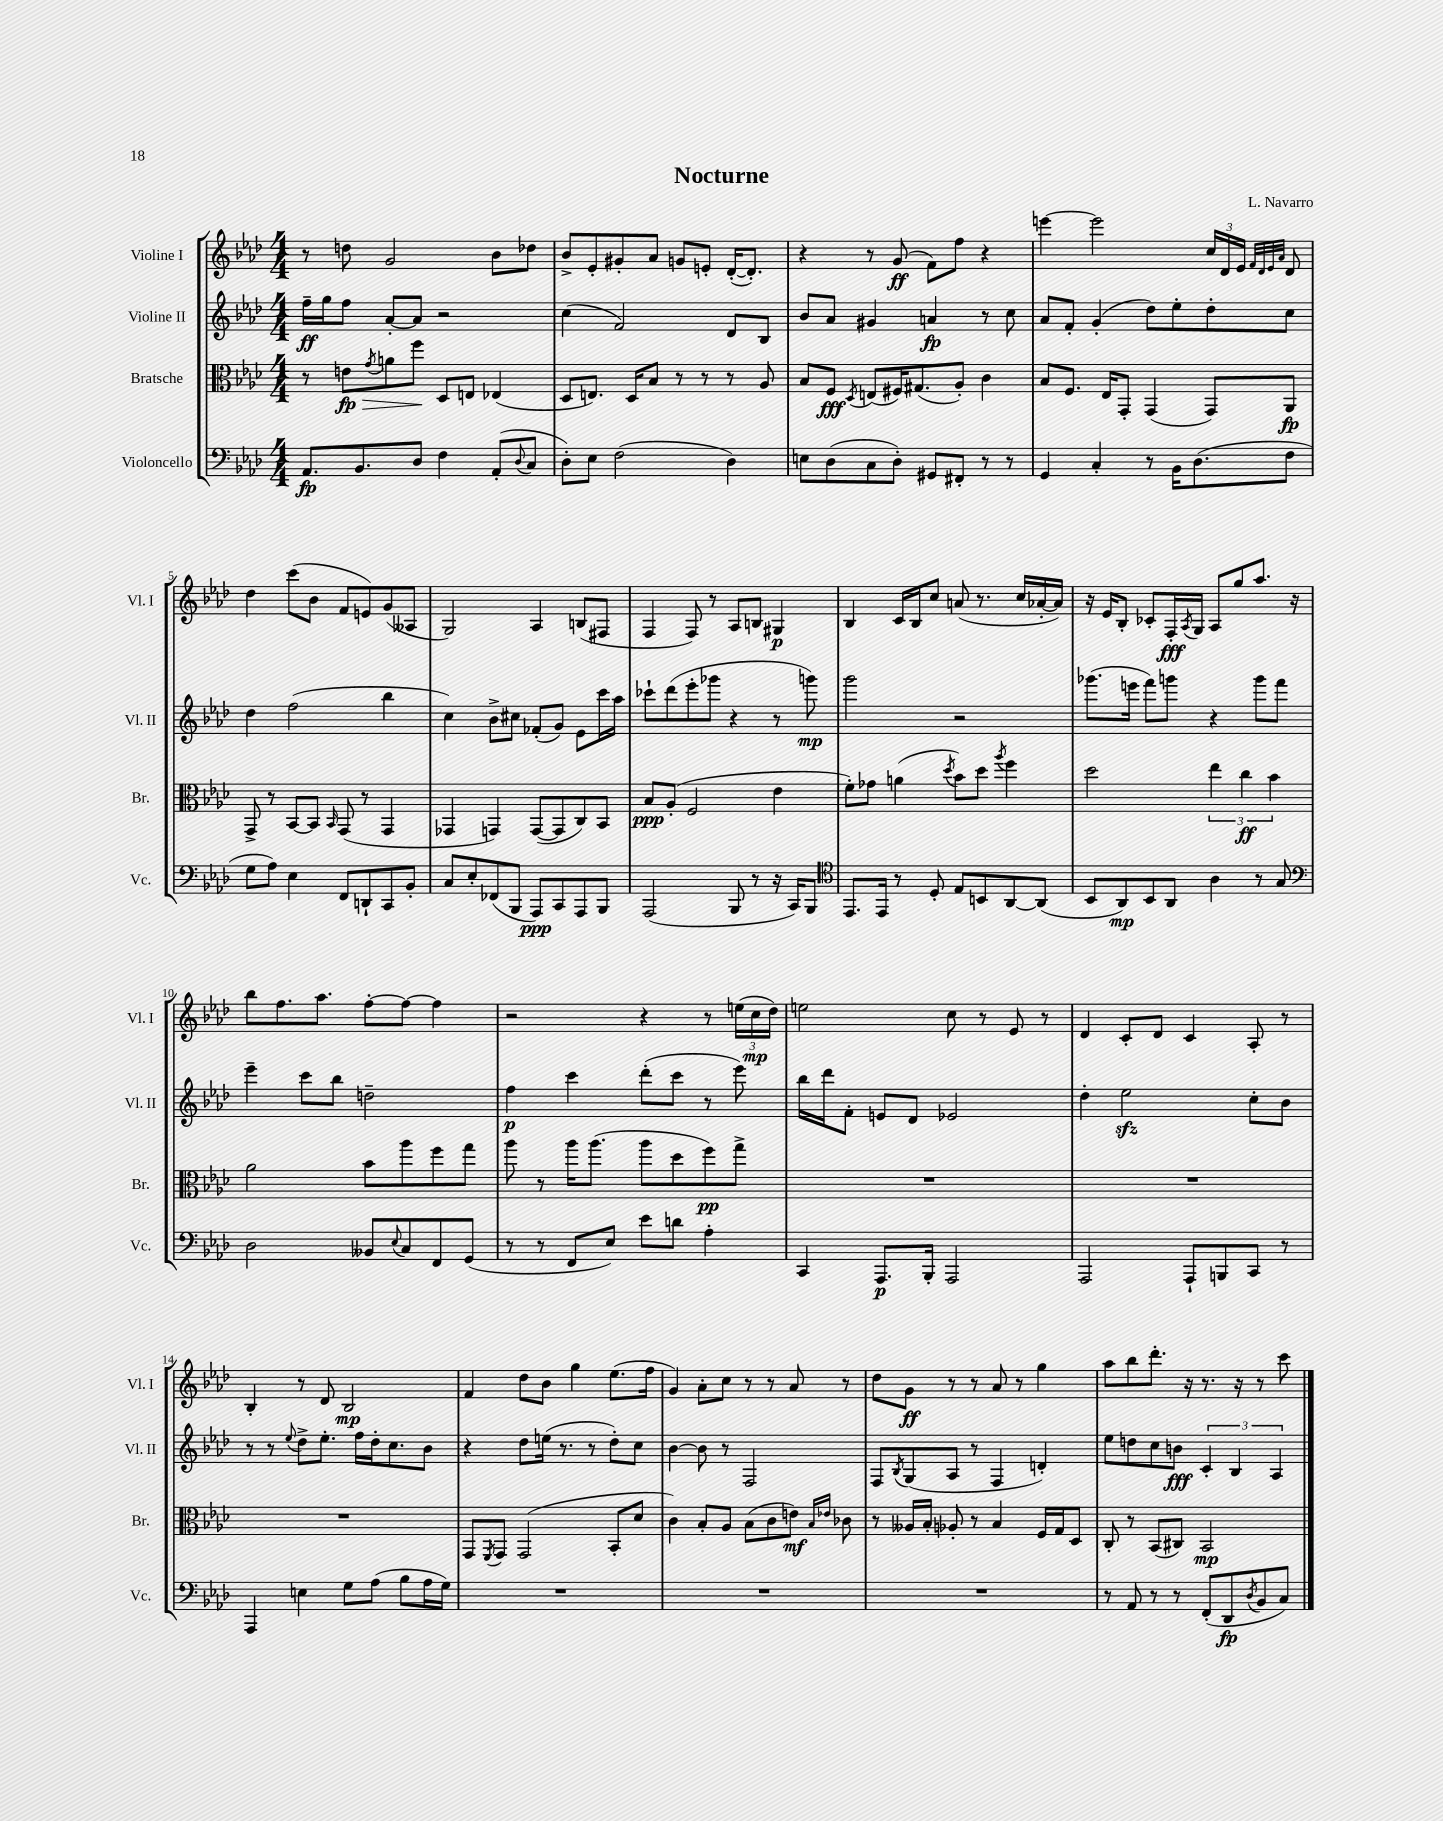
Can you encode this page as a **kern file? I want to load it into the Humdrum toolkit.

**kern	**dynam	**kern	**dynam	**kern	**dynam	**kern	**dynam
*part4	*part4	*part3	*part3	*part2	*part2	*part1	*part1
*staff4	*staff4	*staff3	*staff3	*staff2	*staff2	*staff1	*staff1
*I"Violoncello	*	*I"Bratsche	*	*I"Violine II	*	*I"Violine I	*
*I'Vc.	*	*I'Br.	*	*I'Vl. II	*	*I'Vl. I	*
*clefF4	*	*clefC3	*	*clefG2	*	*clefG2	*
*k[b-e-a-d-]	*	*k[b-e-a-d-]	*	*k[b-e-a-d-]	*	*k[b-e-a-d-]	*
*M4/4	*	*M4/4	*	*M4/4	*	*M4/4	*
=1	=1	=1	=1	=1	=1	=1	=1
8.AA-/L	fp	8r	.	16ff~\LL	ff	8r	.
.	.	.	.	16gg\J	.	.	.
!	!	!	!LO:HP:b	!	!	!	!
.	.	8en\L	> fp	8ff\J	.	8ddn\	.
8.BB-/	.	.	.	.	.	.	.
.	.	8qg/	.	.	.	.	.
.	.	8an\	.	[8a-'/L	.	2g/	.
8D-/J	.	8ff\J	.	8a-/J]	.	.	.
4F\	.	8D-/L	]	2r	.	.	.
.	.	8En/J	.	.	.	.	.
(8AA-'/L	.	(4E-X/	.	.	.	8b-\L	.
8qqD-/	.	.	.	.	.	.	.
8C/J	.	.	.	.	.	8dd-X\J	.
=2	=2	=2	=2	=2	=2	=2	=2
8D-'\L)	.	8D-/L	.	(4cc\	.	8b-^/L	.
8E-\J	.	8.En/J)	.	.	.	8e-'/	.
(2F\	.	.	.	2f/)	.	8g#X'/	.
.	.	16D-/KL	.	.	.	.	.
.	.	8B-/J	.	.	.	8a-/J	.
.	.	8r	.	.	.	8gn/L	.
.	.	8r	.	.	.	8en'/J	.
4D-\)	.	8r	.	8d-/L	.	([16d-'/KL	.
.	.	.	.	.	.	8.d-'/J])	.
.	.	8A-/	.	8B-/J	.	.	.
=3	=3	=3	=3	=3	=3	=3	=3
8En\L	.	8B-/L	.	8b-/L	.	4r	.
(8D-\	.	8F/J	fff	8a-/J	.	.	.
.	.	8qD-/	.	.	.	.	.
8C\	.	(8En/L	.	4g#X/	.	8r	.
8D-'\J)	.	16F#X/K)	.	.	.	(8g/	ff
.	.	(8.G#X/	.	.	.	.	.
8GG#X/L	.	.	.	4an/	fp	8f\L)	.
8FF#X'/J	.	8A-'/J)	.	.	.	8ff\J	.
8r	.	4c\	.	8r	.	4r	.
8r	.	.	.	8cc\	.	.	.
=4	=4	=4	=4	=4	=4	=4	=4
4GG/	.	8B-/L	.	8a-/L	.	[4eeen\	.
.	.	8.F/J	.	8f'/J	.	.	.
4C'/	.	.	.	(4g'/	.	2eee\]	.
.	.	16E-/KL	.	.	.	.	.
.	.	8GG'/J	.	.	.	.	.
8r	.	(4GG/	.	8dd-\L)	.	.	.
16BB-\KL	.	.	.	8ee-'\	.	.	.
(8.D-\	.	.	.	.	.	.	.
.	.	8GG/L)	.	8dd-'\	.	24cc/LL	.
.	.	.	.	.	.	24d-/	.
.	.	.	.	.	.	24e-/JJ	.
.	.	.	.	.	.	32qqf/LLL	.
.	.	.	.	.	.	32qqd-/	.
.	.	.	.	.	.	32qqe-/	.
.	.	.	.	.	.	32qqa-/JJJ	.
8F\J	.	8AA-/J	fp	8cc\J	.	8d-/	.
!!LO:LB:g=z
=5	=5	=5	=5	=5	=5	=5	=5
8G\L	.	8GG^/	.	4dd-\	.	4dd-\	.
8A-\J)	.	8r	.	.	.	.	.
4E-\	.	[8BB-/L	.	(2ff\	.	(8ccc\L	.
.	.	8BB-/J]	.	.	.	8b-\J	.
.	.	16qqBB-/	.	.	.	.	.
8FF/L	.	(8GG/	.	.	.	8f/L	.
8DDn`/	.	8r	.	.	.	8en/)	.
8CC/	.	4GG/	.	4bb-\	.	(8g/	.
8BB-'/J	.	.	.	.	.	8A--X/J	.
=6	=6	=6	=6	=6	=6	=6	=6
8C/L	.	4GG-X/	.	4cc\)	.	2G/)	.
8E-'/	.	.	.	.	.	.	.
(8FF-X/	.	4GGn/)	.	8b-^\L	.	.	.
8BBB-/J	.	.	.	8cc#X\J	.	.	.
8AAA-/L)	ppp	([8GG/L	.	(8f-X'/L	.	4A-/	.
8CC/	.	8GG/]	.	8g/J)	.	.	.
8AAA-/	.	8C/)	.	8e-\L	.	(8Bn/L	.
8BBB-/J	.	8BB-/J	.	16ccc\L	.	8F#X/J	.
.	.	.	.	16aa-\JJ	.	.	.
=7	=7	=7	=7	=7	=7	=7	=7
(2AAA-/	.	8B-/L	ppp	8ccc-X`\L	.	4F/	.
.	.	(8A-'/J	.	(8ddd-\	.	.	.
.	.	2F/	.	8eee-'\	.	8F/)	.
.	.	.	.	8ggg-X\J	.	8r	.
8BBB-/	.	.	.	4r	.	8A-/L	.
8r	.	.	.	.	.	8Bn/J	.
16r	.	4e-\	.	8r	.	4G#X/	p
16CC/KL)	.	.	.	.	.	.	.
8BBB-/J	.	.	.	8gggn\)	mp	.	.
=8	=8	=8	=8	=8	=8	=8	=8
*clefC4	*	*	*	*	*	*	*
8.EE-/L	.	8f'\L)	.	2ggg\	.	4B-/	.
.	.	8g-X\J	.	.	.	.	.
16EE-/Jk	.	.	.	.	.	.	.
8r	.	(4an\	.	.	.	16c/LL	.
.	.	.	.	.	.	16B-/J	.
8D-'/	.	.	.	.	.	8cc/J	.
.	.	8qdd-/	.	.	.	.	.
8E-/L	.	8b-\L)	.	2r	.	(8an/	.
8BBn/	.	8dd-\J	.	.	.	8.r	.
.	.	8qaa-/	.	.	.	.	.
[8AA-/	.	4ff\	.	.	.	.	.
.	.	.	.	.	.	16cc/LL	.
(8AA-/J]	.	.	.	.	.	[16a-X'/	.
.	.	.	.	.	.	16a-/JJ])	.
=9	=9	=9	=9	=9	=9	=9	=9
8BB-/L	.	2dd-\	.	(8.ggg-X\L	.	16r	.
.	.	.	.	.	.	16e-/KL	.
8AA-/)	mp	.	.	.	.	8B-'/J	.
.	.	.	.	16eeen\Jk	.	.	.
8BB-/	.	.	.	8fff\L)	.	8c-X'/L	.
8AA-/J	.	.	.	8gggn\J	.	16F'/L	fff
.	.	.	.	.	.	8qA-/	.
.	.	.	.	.	.	16G/JJ	.
4A-\	.	6ee-\	.	4r	.	8A-/L	.
.	.	.	.	.	.	8gg/	.
.	.	6cc\	ff	.	.	.	.
8r	.	.	.	8ggg\L	.	8.aa-/J	.
.	.	6b-\	.	.	.	.	.
8G/	.	.	.	8fff\J	.	.	.
.	.	.	.	.	.	16r	.
!!LO:LB:g=z
=10	=10	=10	=10	=10	=10	=10	=10
*clefF4	*	*	*	*	*	*	*
2D-\	.	2a-\	.	4eee-~\	.	8bb-\L	.
.	.	.	.	.	.	8.ff\	.
.	.	.	.	8ccc\L	.	.	.
.	.	.	.	.	.	8.aa-\J	.
.	.	.	.	8bb-\J	.	.	.
8BB--X/L	.	8b-\L	.	2ddn~\	.	[8ff'\L	.
8qqE-/	.	.	.	.	.	.	.
8C/	.	8aa-\	.	.	.	8ff\J_	.
8FF/	.	8ff\	.	.	.	4ff\]	.
(8GG/J	.	8gg\J	.	.	.	.	.
=11	=11	=11	=11	=11	=11	=11	=11
8r	.	8aa-\	.	4ff\	p	2r	.
8r	.	8r	.	.	.	.	.
8FF/L	.	16aa-\KL	.	4ccc\	.	.	.
.	.	(8.aa-\J	.	.	.	.	.
8E-/J)	.	.	.	.	.	.	.
8e-\L	.	8aa-\L	.	(8ddd-'\L	.	4r	.
8dn\J	.	8dd-\	.	8ccc\J	.	.	.
4A-'\	.	8ff\)	pp	8r	.	8r	.
.	.	8gg^\J	.	8eee-\)	.	(24een\LL	.
.	.	.	.	.	.	24cc\	mp
.	.	.	.	.	.	24dd-\JJ)	.
=12	=12	=12	=12	=12	=12	=12	=12
4CC/	.	1r	.	16bb-\LL	.	2een\	.
.	.	.	.	16ddd-\J	.	.	.
.	.	.	.	8f'\J	.	.	.
8.AAA-/L	p	.	.	8en/L	.	.	.
.	.	.	.	8d-/J	.	.	.
16BBB-'/Jk	.	.	.	.	.	.	.
2AAA-/	.	.	.	2e-X/	.	8cc\	.
.	.	.	.	.	.	8r	.
.	.	.	.	.	.	8e-/	.
.	.	.	.	.	.	8r	.
=13	=13	=13	=13	=13	=13	=13	=13
2AAA-/	.	1r	.	4dd-'\	.	4d-/	.
.	.	.	.	2ee-zz\	.	8c'/L	.
.	.	.	.	.	.	8d-/J	.
8AAA-`/L	.	.	.	.	.	4c/	.
8BBBn/	.	.	.	.	.	.	.
8CC/J	.	.	.	8cc'\L	.	8A-'/	.
8r	.	.	.	8b-\J	.	8r	.
!!LO:LB:g=z
=14	=14	=14	=14	=14	=14	=14	=14
4AAA-/	.	1r	.	8r	.	4B-'/	.
.	.	.	.	8r	.	.	.
.	.	.	.	8qqee-/	.	.	.
4En\	.	.	.	8dd-^\L	.	8r	.
.	.	.	.	8.ee-'\J	.	8d-/	.
8G\L	.	.	.	.	.	2B-/	mp
.	.	.	.	16ff\LL	.	.	.
(8A-\J	.	.	.	16dd-'\J	.	.	.
.	.	.	.	8.cc\	.	.	.
8B-\L	.	.	.	.	.	.	.
16A-\L	.	.	.	8b-\J	.	.	.
16G\JJ)	.	.	.	.	.	.	.
=15	=15	=15	=15	=15	=15	=15	=15
1r	.	8GG/L	.	4r	.	4f/	.
.	.	8qFF/	.	.	.	.	.
.	.	8GG/J	.	.	.	.	.
.	.	(2GG/	.	8dd-\L	.	8dd-\L	.
.	.	.	.	(16een\Jk	.	8b-\J	.
.	.	.	.	8.r	.	.	.
.	.	.	.	.	.	4gg\	.
.	.	.	.	8r	.	.	.
.	.	8BB-'/L	.	8dd-'\L)	.	(8.ee-\L	.
.	.	8d-/J	.	8cc\J	.	.	.
.	.	.	.	.	.	16ff\Jk	.
=16	=16	=16	=16	=16	=16	=16	=16
1r	.	4c\)	.	[4b-\	.	4g/)	.
.	.	8B-'/L	.	8b-\]	.	8a-'\L	.
.	.	8A-/J	.	8r	.	8cc\J	.
.	.	(8B-\L	.	2F/	.	8r	.
.	.	8c\	.	.	.	8r	.
.	.	8en\J)	mf	.	.	8a-/	.
.	.	16qqB-/LL	.	.	.	.	.
.	.	16qqe-X/JJ	.	.	.	.	.
.	.	8c-X\	.	.	.	8r	.
=17	=17	=17	=17	=17	=17	=17	=17
1r	.	8r	.	8F/L	.	8dd-\L	.
.	.	.	.	8qB-/	.	.	.
.	.	16A--X/LL	.	(8G/	.	8g\J	ff
.	.	16B-'/JJ	.	.	.	.	.
.	.	8A-X'/	.	8A-/J	.	8r	.
.	.	8r	.	8r	.	8r	.
.	.	4B-/	.	4F/	.	8a-/	.
.	.	.	.	.	.	8r	.
.	.	16F/LL	.	4dn'/)	.	4gg\	.
.	.	16G/J	.	.	.	.	.
.	.	8D-/J	.	.	.	.	.
=18	=18	=18	=18	=18	=18	=18	=18
8r	.	8C'/	.	8ee-\L	.	8aa-\L	.
8AA-/	.	8r	.	8ddn\	.	8bb-\	.
8r	.	(8BB-/L	.	8cc\	.	8.ddd-'\J	.
8r	.	8C#X/J)	.	8bn\J	fff	.	.
.	.	.	.	.	.	16r	.
(8FF'/L	.	2BB-/	mp	6c'/	.	8.r	.
8DD-/	fp	.	.	.	.	.	.
.	.	.	.	6B-/	.	.	.
.	.	.	.	.	.	16r	.
8qD-/	.	.	.	.	.	.	.
8BB-/	.	.	.	.	.	8r	.
.	.	.	.	6A-/	.	.	.
8C/J)	.	.	.	.	.	8ccc\	.
==	==	==	==	==	==	==	==
*-	*-	*-	*-	*-	*-	*-	*-
